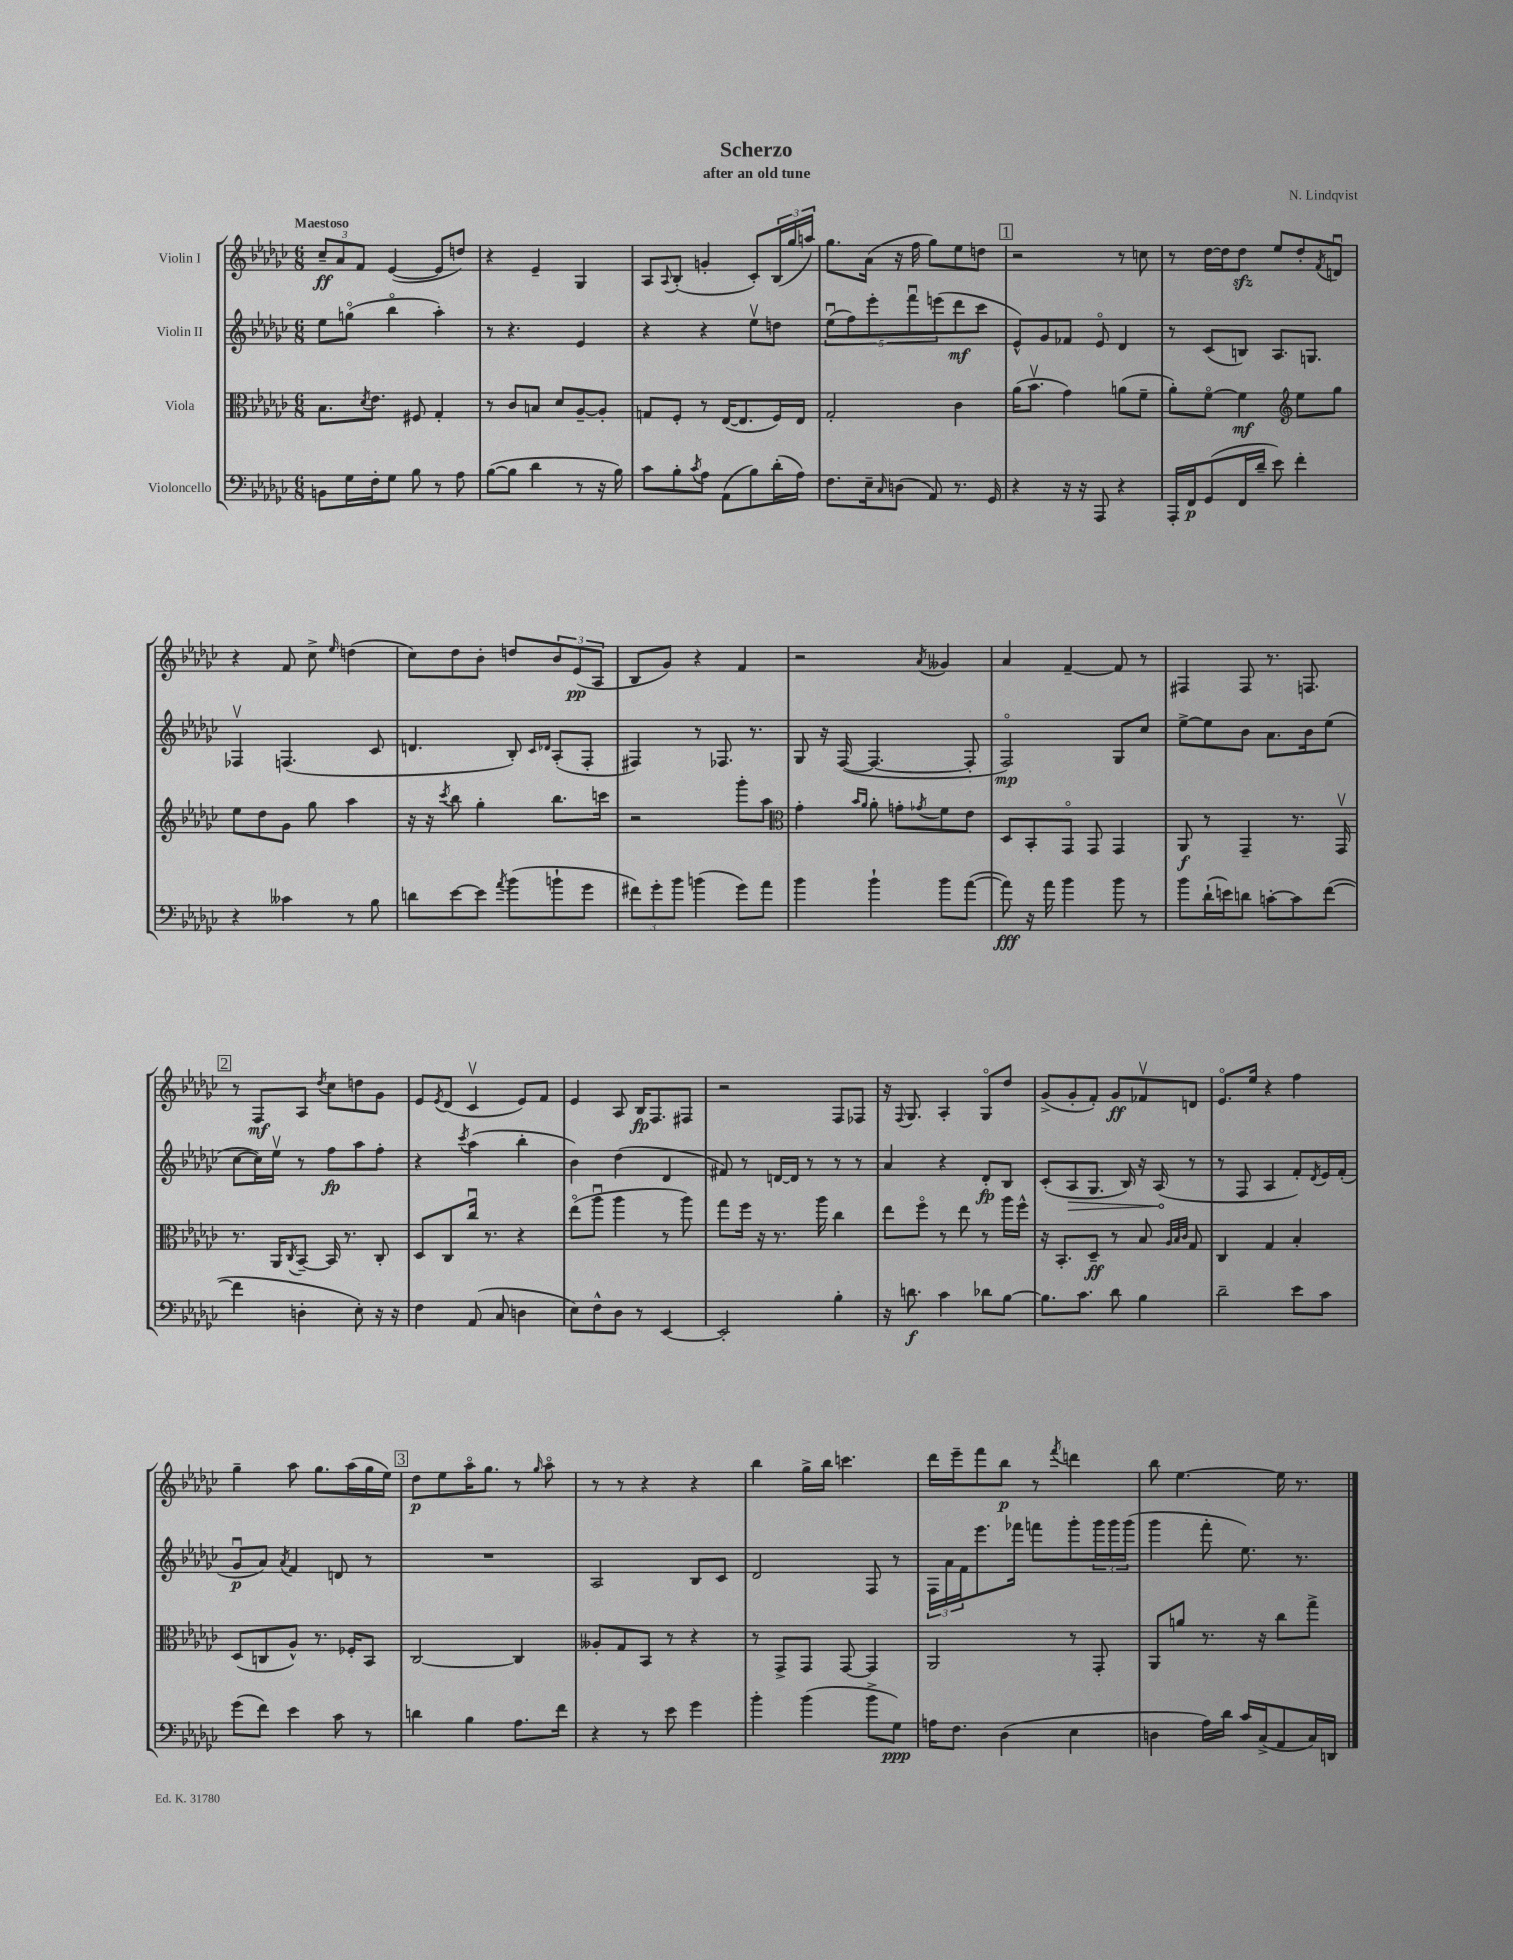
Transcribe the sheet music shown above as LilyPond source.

\header { title = "Scherzo" composer = "N. Lindqvist" subtitle = "after an old tune" }
<<
\new StaffGroup <<
\new Staff = "s0" \with { instrumentName = "Violin I" } {
    \clef treble \key ges \major \numericTimeSignature \time 6/8 \tempo "Maestoso"
    \tuplet 3/2 { ces''8--\ff aes'8 f'8 } ees'4~( ees'8 d''8) |
    r4 ees'4-- ges4 |
    aes8 \appoggiatura { aes8 } bes8-.( g'4-. ces'8-.) \tuplet 3/2 { bes16( ges''16 a''16) } |
    ges''8. aes'16( r16 f''16 ges''8) ees''8 d''8 |
    \mark \markup { \box "1" } r2 r8 c''8 |
    r8 des''16~ des''16 des''8\sfz ees''8 des''8-. \acciaccatura { f'8 } d'8\downbow |
    r4 f'8 ces''8-> \grace { ees''16 } d''4( |
    ces''8) des''8 bes'8-. d''8 \tuplet 3/2 { bes'8 ees'8\pp( aes8 } |
    bes8 ges'8) r4 f'4 |
    r2 \acciaccatura { aes'8 } geses'4 |
    aes'4 f'4~-- f'8 r8 |
    fis4 fis8 r8. f8. |
    \mark \markup { \box "2" } r8 f8\mf aes8 \acciaccatura { des''8 } ces''8 d''8 ges'8 |
    ees'8 \acciaccatura { ees'8 } des'8( ces'4\upbow ees'8) f'8 |
    ees'4 aes8 bes16\fp f8. fis8 |
    r2 f8 fes8 |
    r16 \appoggiatura { f8 } ges8. aes4-. ges8\flageolet des''8 |
    ges'8->( ges'8-. f'8-.) ges'8\ff fes'8\upbow d'8 |
    ees'8.\flageolet ees''16 r4 f''4 |
    ges''4-- aes''8 ges''8. aes''16( ges''16 ees''16) |
    \mark \markup { \box "3" } des''8\p ees''8 aes''16\flageolet ges''8. r8 \grace { ges''16 } aes''8\flageolet |
    r8 r8 r4 r4 |
    bes''4 ges''16-> bes''16 c'''4. |
    des'''16 ees'''16-- f'''8 bes''8\p r8 \acciaccatura { f'''8 } d'''4 |
    bes''8 ees''4.~ ees''16 r8. \bar "|." |
}
\new Staff = "s1" \with { instrumentName = "Violin II" } {
    \clef treble \key ges \major \numericTimeSignature \time 6/8
    ees''8 g''8\flageolet( bes''4\flageolet aes''4-.) |
    r8 r4. ees'4 |
    r4 r4 ees''8\upbow d''8 |
    \tuplet 5/4 { ees''8\downbow( f''8) ees'''8-. f'''8\downbow e'''8( } des'''8\mf ces'''8 |
    \mark \markup { \box "1" } ees'8-^) ges'8 fes'8 ees'8\flageolet des'4 |
    r8 ces'8( b8) aes8. g8. |
    fes4\upbow f4.( ces'8 |
    d'4. bes8-.) \grace { ces'16 des'16 } aes8-.( f8-. |
    fis4) r8 fes8. r8. |
    ges8 r16 f16~( f4.~ f8-. |
    f2\flageolet\mp) ges8 ces''8 |
    ees''8~-> ees''8 bes'8 aes'8. bes'16 ees''8( |
    \mark \markup { \box "2" } ces''8~ ces''16) ees''16\upbow r8 f''8\fp aes''8 f''8-. |
    r4 \acciaccatura { ces'''8 } aes''4( bes''4-. |
    bes'4) des''4( des'4 |
    fis'8) r8 d'16~ d'16 r8 r8 r8 |
    aes'4 r4 des'8-.\fp bes8 |
    ces'8-.( \once \override Hairpin.circled-tip = ##t aes8\> ges8. bes16) r16 aes16\!( r8 |
    r8 f8 aes4 f'8-.) \acciaccatura { des'8 } ees'16 f'16-.( |
    ges'8\downbow\p aes'8) \acciaccatura { aes'8 } f'4 d'8 r8 |
    \mark \markup { \box "3" } R2. |
    aes2 bes8 ces'8 |
    des'2 f8 r8 |
    \tuplet 3/2 { f16 aes'16 f'16 } ees'''8. fes'''16 f'''8 ges'''8-. \tuplet 3/2 { ges'''16 ges'''16 ges'''16( } |
    ges'''4 f'''8-. ees''8.) r8. \bar "|." |
}
\new Staff = "s2" \with { instrumentName = "Viola" } {
    \clef alto \key ges \major \numericTimeSignature \time 6/8
    bes8. \acciaccatura { des'8 } ees'8. fis8 ges4-. |
    r8 ces'8 b8 des'8 aes8~-- aes8-. |
    g8 f8-. r8 ees16~( ees8. f16) ees16 |
    ges2-. ces'4 |
    \mark \markup { \box "1" } aes'16( bes'8.\upbow ges'4) a'8( f'8-- |
    aes'8-.) f'8~\flageolet f'4\mf \clef treble ees''8 ges''8 |
    ees''8 des''8 ges'8 ges''8 aes''4 |
    r16 r16 \acciaccatura { ces'''8 } bes''8 ges''4-. bes''8. c'''16 |
    r2 ges'''8-. aes''8 |
    \clef alto ges'4-. \grace { bes'16 aes'16 } aes'8-. g'8-. \acciaccatura { ges'8 } f'8 ees'8 |
    des8 bes,8-. ges,8\flageolet ges,8 ges,4 |
    aes,8\f r8 ges,4-- r8. ges,16\upbow |
    \mark \markup { \box "2" } r8. aes,16 \acciaccatura { ces8 } bes,8~-- bes,16 r8. ces8-. |
    des8 ces8 ces''16\downbow r8. r4 |
    ees''8\flageolet( aes''8\downbow aes''4 r8 aes''8) |
    ges''8 f''16 r16 r8. aes''16 ces''4 |
    ees''8 f''8\flageolet r8 ees''8 r8 aes''16 f''16-^ |
    r16 bes,8.-. des8--\ff r8 bes8 \grace { aes32 bes32 ces'32 } ges8 |
    ces4 ges4 bes4-. |
    des8( c8 aes8-^) r8. fes16-. bes,8 |
    \mark \markup { \box "3" } ces2~ ces4 |
    aeses8-. ges8 bes,8 r8 r4 |
    r8 ges,8-> ges,8 ges,8~ ges,4 |
    aes,2 r8 ges,8-. |
    aes,8 a'8 r8. r16 ces''8 ges''8-> \bar "|." |
}
\new Staff = "s3" \with { instrumentName = "Violoncello" } {
    \clef bass \key ges \major \numericTimeSignature \time 6/8
    b,8 ges16 f16-. ges8 bes8 r8 aes8 |
    bes8~( bes8 des'4 r8 r16 bes16) |
    ces'8 bes8-. \acciaccatura { ces'8 } aes8 aes,8( bes8) des'16-.( aes16) |
    f8. ees16-- \grace { ces16 } d8( aes,8) r8. ges,16 |
    \mark \markup { \box "1" } r4 r16 r16 aes,,8 r4 |
    aes,,16-. f,16\p ges,8( f,16 des'16-- ees'8) f'4-. |
    r4 ceses'4 r8 bes8 |
    d'8 ees'8~ ees'8 \acciaccatura { aes'8 } bes'8( b'8-! ges'8 |
    \tuplet 3/2 { fis'8) ges'8-. bes'8 } b'4( ges'8) aes'8 |
    bes'4 bes'4-! bes'8 aes'8~( |
    aes'8\fff) r16 aes'16 bes'4 bes'8 r8 |
    bes'8 des'16-!( e'16) d'8 c'8~-. c'8 f'8~( |
    \mark \markup { \box "2" } f'4 d4-. ees8-.) r16 r16 |
    f4 aes,8( ces8 d4 |
    ees8) f8-^ des8 r8 ees,4~ |
    ees,2-. bes4-. |
    r16 d'8.\f ces'4 des'8 bes8~ |
    bes8. ces'8. des'8 bes4 |
    des'2-- ees'8 ces'8 |
    ges'8( f'8) ees'4 ces'8 r8 |
    \mark \markup { \box "3" } d'4 bes4 aes8. f'16 |
    r4 r8 ees'8 ges'4 |
    bes'4-. bes'4( bes'8-> ges8\ppp) |
    a16 f8. des4( ees4 |
    d4 aes16) des'16 ces'16 ces16->( aes,8 ces16) d,16 \bar "|." |
}
>>
>>
\layout { \context { \Score \remove "Bar_number_engraver" } }
